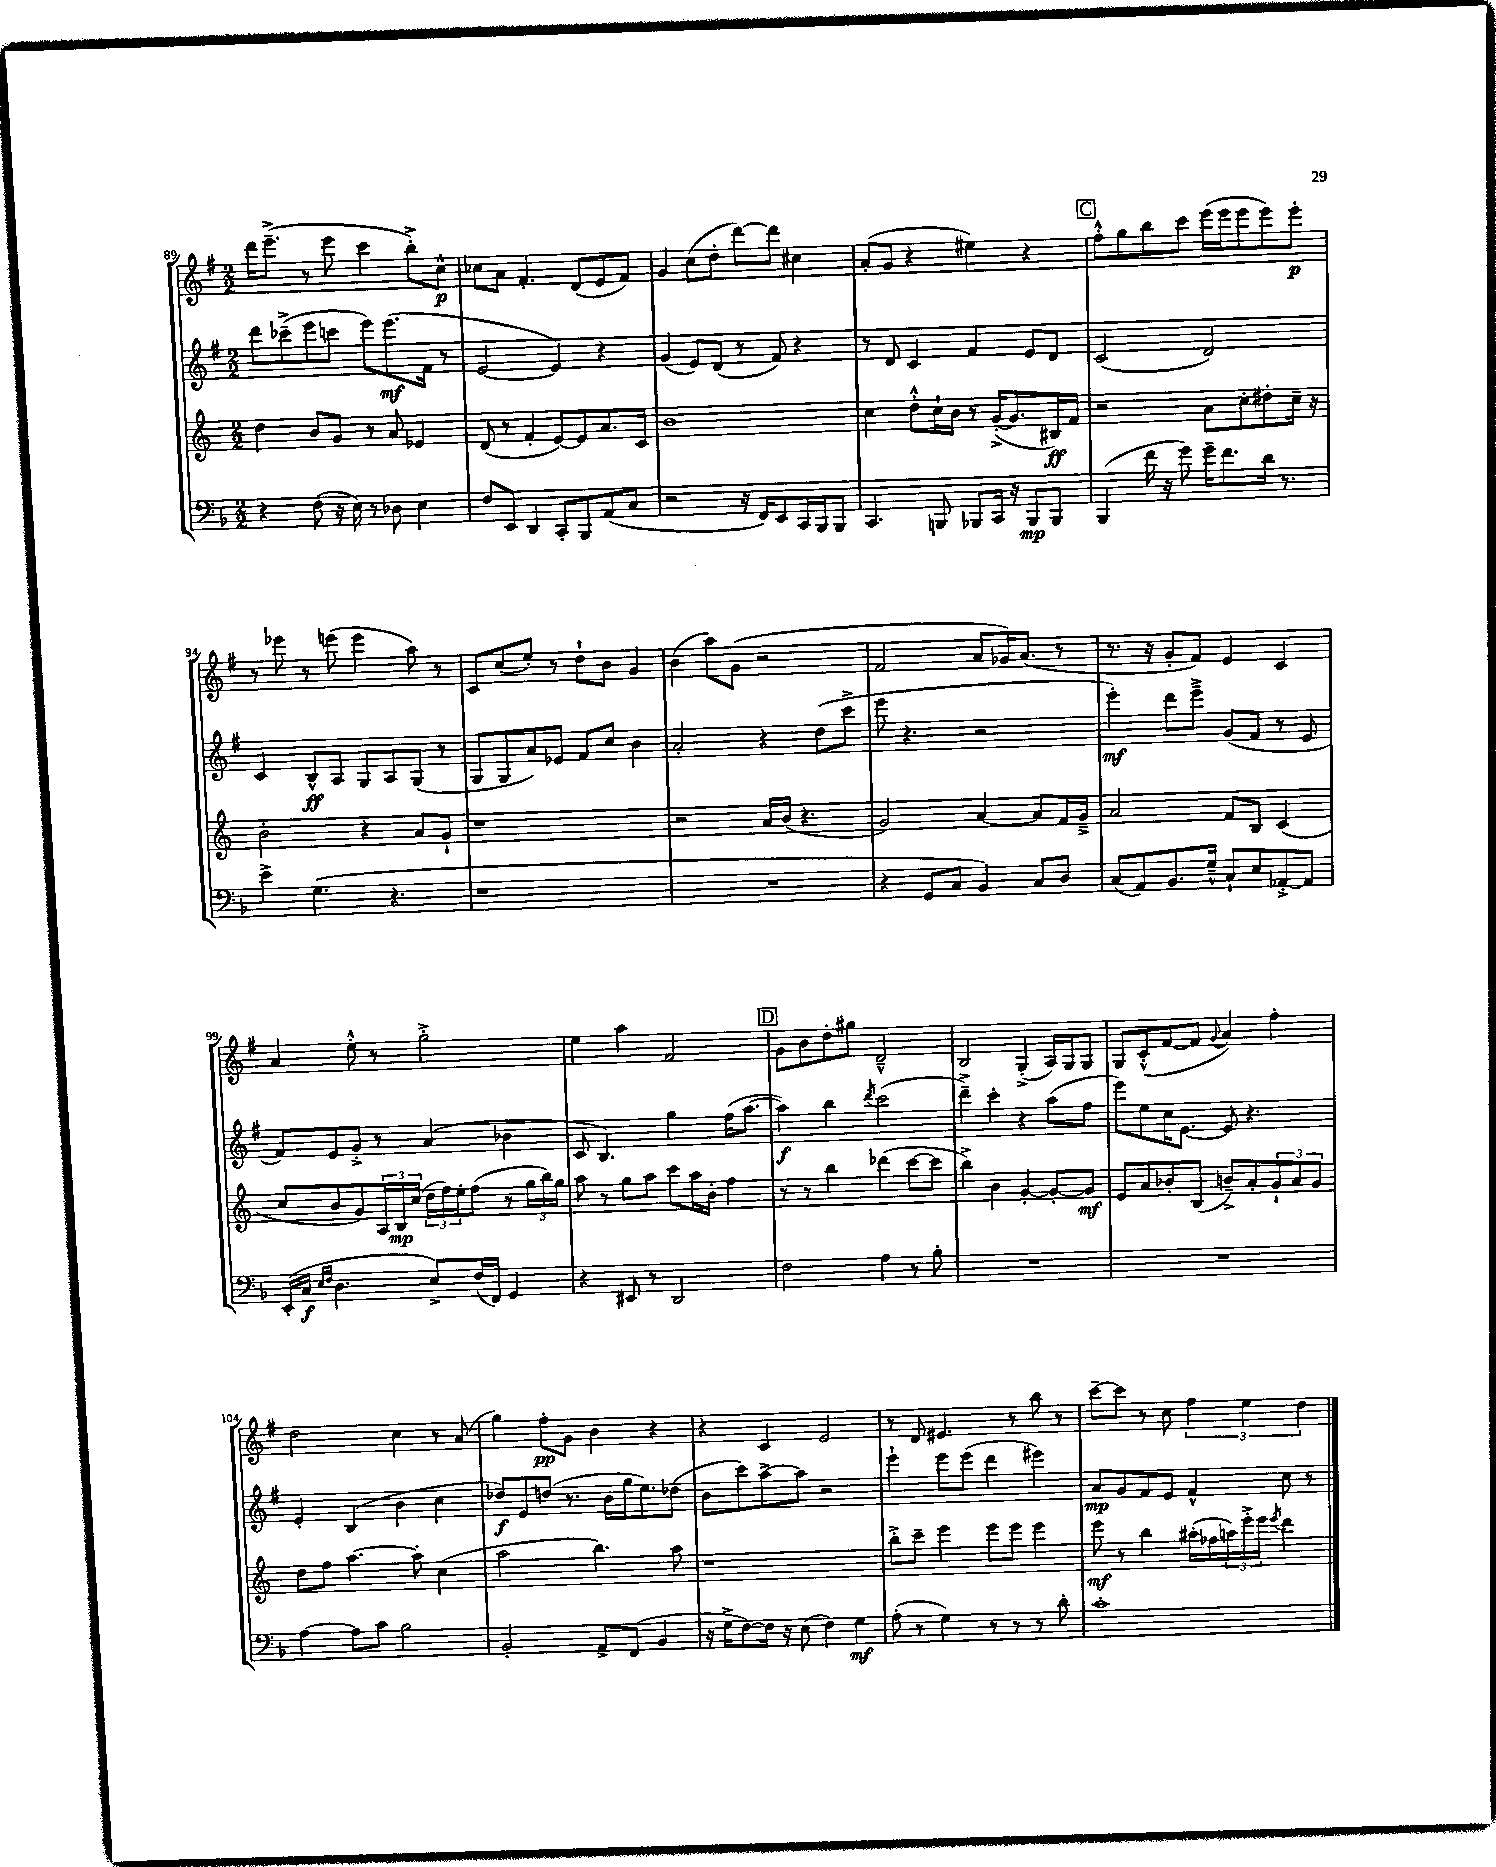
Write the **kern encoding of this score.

**kern	**dynam	**kern	**dynam	**kern	**dynam	**kern	**dynam
*part4	*part4	*part3	*part3	*part2	*part2	*part1	*part1
*staff4	*staff4	*staff3	*staff3	*staff2	*staff2	*staff1	*staff1
*clefF4	*	*clefG2	*	*clefG2	*	*clefG2	*
*k[b-]	*	*k[]	*	*k[f#]	*	*k[f#]	*
*M2/2	*	*M2/2	*	*M2/2	*	*M2/2	*
=89	=89	=89	=89	=89	=89	=89	=89
4r	.	4dd\	.	8ddd\L	.	16ddd\KL	.
.	.	.	.	.	.	(8.eee~^\J	.
.	.	.	.	(8ccc-X~^\	.	.	.
(8F\	.	8b/L	.	8eee\	.	8r	.
16r	.	8g/J	.	8cccn\J	.	8eee\	.
16E\)	.	.	.	.	.	.	.
8r	.	8r	.	8eee\L)	.	4ccc\	.
8D-X\	.	8a/	.	(8.eee\	mf	.	.
4E\	.	4e-X/	.	.	.	8bb'^\L)	.
.	.	.	.	16f#\Jk	.	.	.
.	.	.	.	8r	.	8cc^^\J	p
=90	=90	=90	=90	=90	=90	=90	=90
8F/L	.	(8d/	.	[2e/	.	8cc-X\L	.
8EE/J	.	8r	.	.	.	8a\J	.
4DD/	.	4f'/	.	.	.	4.f#'/	.
8CC'/L	.	[8e/L)	.	4e/])	.	.	.
8BBB-/	.	8e/]	.	.	.	(8d/L	.
(8AA/	.	8.a/	.	4r	.	8e/	.
8C/J	.	.	.	.	.	8f#/J)	.
.	.	16c/Jk	.	.	.	.	.
=91	=91	=91	=91	=91	=91	=91	=91
2r	.	1b	.	(4g/	.	4g/	.
.	.	.	.	8e/L)	.	(8cc\L	.
.	.	.	.	(8d/J	.	8dd'\J	.
16r	.	.	.	8r	.	[8ddd\L)	.
16FF/KL)	.	.	.	.	.	.	.
8EE/	.	.	.	8f#/)	.	8ddd\J]	.
16CC/L	.	.	.	4r	.	4cc#X\	.
16BBB-/J	.	.	.	.	.	.	.
8BBB-/J	.	.	.	.	.	.	.
=92	=92	=92	=92	=92	=92	=92	=92
4.CC/	.	4cc\	.	8r	.	(8a'/L	.
.	.	.	.	8d/	.	8g/J	.
.	.	8dd'^^\L	.	4c/	.	4r	.
8BBBn/	.	16cc`\L	.	.	.	.	.
.	.	16b\JJ	.	.	.	.	.
8BBB-X/L	.	8r	.	4f#/	.	4ee#X\)	.
16CC/Jk	.	([16g'^/KL	.	.	.	.	.
16r	.	8.g/]	.	.	.	.	.
8BBB-/L	mp	.	.	8e/L	.	4r	.
8BBB-/J	.	16B#X/L)	ff	8d/J	.	.	.
.	.	16f/JJ	.	.	.	.	.
!!LO:REH:place=s1:t=C
=93	=93	=93	=93	=93	=93	=93	=93
(4BBB-/	.	2r	.	(2c/	.	8ff#'^^\L	.
.	.	.	.	.	.	8gg\	.
16f\	.	.	.	.	.	8bb\	.
16r	.	.	.	.	.	.	.
8g\)	.	.	.	.	.	8ccc\J	.
16g~\KL	.	8a\L	.	2d/)	.	(16eee\LL	.
8.f\	.	.	.	.	.	16eee\J	.
.	.	8cc'\	.	.	.	8eee\	.
16d\Jk	.	8dd#X'\	.	.	.	8eee\)	.
8.r	.	.	.	.	.	.	.
.	.	16cc~\Jk	.	.	.	8eee'\J	p
.	.	16r	.	.	.	.	.
!!LO:LB:g=z
=94	=94	=94	=94	=94	=94	=94	=94
4e^\	.	2b'\	.	4c/	.	8r	.
.	.	.	.	.	.	8eee-X\	.
(4.G\	.	.	.	8B^^/L	ff	8r	.
.	.	.	.	8A/J	.	(8eeen\	.
.	.	4r	.	8G/L	.	4eee\	.
4.r	.	.	.	8A/	.	.	.
.	.	8a/L	.	(8G/J	.	8aa\)	.
.	.	8g`/J	.	8r	.	8r	.
=95	=95	=95	=95	=95	=95	=95	=95
1r	.	1r	.	8G/L	.	8c/L	.
.	.	.	.	8G/	.	(8cc/	.
.	.	.	.	8a/)	.	8ee'/J)	.
.	.	.	.	8e-X/J	.	8r	.
.	.	.	.	8f#/L	.	8dd`\L	.
.	.	.	.	8cc/J	.	8b\J	.
.	.	.	.	4b\	.	4g/	.
=96	=96	=96	=96	=96	=96	=96	=96
1r	.	2r	.	2a'/	.	(4b\	.
.	.	.	.	.	.	8aa\L)	.
.	.	.	.	.	.	(8g\J	.
.	.	16a/LL	.	4r	.	2r	.
.	.	(16b/JJ	.	.	.	.	.
.	.	4.r	.	.	.	.	.
.	.	.	.	(8dd\L	.	.	.
.	.	.	.	8ccc^\J	.	.	.
=97	=97	=97	=97	=97	=97	=97	=97
4r	.	2g/)	.	8eee\	.	2f#/	.
.	.	.	.	4.r	.	.	.
8GG/L	.	.	.	.	.	.	.
8C/J	.	.	.	.	.	.	.
4BB-/)	.	[4a/	.	2r	.	8a/L	.
.	.	.	.	.	.	16g-X/K)	.
.	.	.	.	.	.	(8.a/J	.
8C/L	.	8a/L]	.	.	.	.	.
8D/J	.	16f/L	.	.	.	8r	.
.	.	16g~^/JJ	.	.	.	.	.
=98	=98	=98	=98	=98	=98	=98	=98
(8C/L	.	2a/	.	4eee'\)	mf	8.r	.
8AA/)	.	.	.	.	.	.	.
.	.	.	.	.	.	16r	.
8.BB-/	.	.	.	8ddd\L	.	8g'/L	.
.	.	.	.	8eee~^\J	.	8f#/J)	.
16G~^^/Jk	.	.	.	.	.	.	.
8C`/L	.	8f/L	.	(8g/L	.	4e/	.
8E/	.	8B/J	.	8f#/J	.	.	.
[8AA-X'^/	.	(4c/	.	8r	.	4c/	.
8AA-/J]	.	.	.	8e/	.	.	.
!!LO:LB:g=z
=99	=99	=99	=99	=99	=99	=99	=99
(16EE'/LL	.	8cc/L	.	8f#/L)	.	4a/	.
16C/JJ	f	.	.	.	.	.	.
16qqE/LL	.	.	.	.	.	.	.
16qqF/JJ	.	.	.	.	.	.	.
4.D\	.	8b/	.	8e/	.	.	.
.	.	8g/)	.	8g'^/J	.	8ee'^^\	.
.	.	24A/L	.	8r	.	8r	.
.	.	24B/	mp	.	.	.	.
.	.	(24cc/JJ	.	.	.	.	.
8E^/L)	.	24dd\LL	.	(4a/	.	2gg'^\	.
.	.	24ff\)	.	.	.	.	.
.	.	24ee'\J	.	.	.	.	.
(16F/L	.	(8ff\J	.	.	.	.	.
16FF/JJ)	.	.	.	.	.	.	.
4GG/	.	8r	.	4b-X\	.	.	.
.	.	24gg\LL	.	.	.	.	.
.	.	24bb\)	.	.	.	.	.
.	.	24gg\JJ	.	.	.	.	.
=100	=100	=100	=100	=100	=100	=100	=100
4r	.	8aa\	.	8c/	.	4ee\	.
.	.	8r	.	4.B/)	.	.	.
8EE#X/	.	8gg\L	.	.	.	4aa\	.
8r	.	8aa\J	.	.	.	.	.
2DD/	.	8ccc\L	.	4gg\	.	2f#/	.
.	.	16aa\L	.	.	.	.	.
.	.	16b'\JJ	.	.	.	.	.
.	.	4ff\	.	(16ff#\KL	.	.	.
.	.	.	.	[8.aa\J	.	.	.
!!LO:REH:place=s1:t=D
=101	=101	=101	=101	=101	=101	=101	=101
2F\	.	8r	.	4aa\])	f	8g\L	.
.	.	8r	.	.	.	8b\	.
.	.	4bb\	.	4bb\	.	8dd'\	.
.	.	.	.	.	.	8gg#X\J	.
.	.	.	.	8qddd/	.	.	.
4A\	.	(4ddd-X\	.	(2ccc\	.	2d~^^/	.
8r	.	[8ccc\L	.	.	.	.	.
8B-'\	.	8ccc\J]	.	.	.	.	.
=102	=102	=102	=102	=102	=102	=102	=102
1r	.	4bb^\)	.	4ddd~^\)	.	2B/	.
.	.	4b\	.	4ccc'\	.	.	.
.	.	[4g'/	.	4r	.	(4G'^/	.
.	.	8g'/L_	.	(8aa\L	.	16A/LL)	.
.	.	.	.	.	.	16G/J	.
.	.	8g/J]	mf	8ff#\J	.	8G/J	.
=103	=103	=103	=103	=103	=103	=103	=103
1r	.	8e/L	.	8eee\L)	.	8G/L	.
.	.	8a/	.	8ee\	.	(8c'^^/	.
.	.	8b-X'/	.	16cc\K	.	[8f#/	.
.	.	.	.	[8.e\J	.	.	.
.	.	(8B/J	.	.	.	8f#/J]	.
.	.	.	.	.	.	8qqg/	.
.	.	8bn~^/L)	.	8e/]	.	4a/)	.
.	.	8a'/	.	4.r	.	.	.
.	.	12g`/	.	.	.	4ff#'\	.
.	.	12a/	.	.	.	.	.
.	.	12g/J	.	.	.	.	.
!!LO:LB:g=z
=104	=104	=104	=104	=104	=104	=104	=104
[4A\	.	8dd\L	.	4e'/	.	2dd\	.
.	.	8ff\J	.	.	.	.	.
8A\L]	.	[4.aa\	.	(4B/	.	.	.
8c\J	.	.	.	.	.	.	.
2B-\	.	.	.	4b\	.	4cc\	.
.	.	8aa'\]	.	.	.	.	.
.	.	(4cc\	.	4cc\	.	8r	.
.	.	.	.	.	.	(8a/	.
=105	=105	=105	=105	=105	=105	=105	=105
2BB-'/	.	2aa\	.	8dd-X/L)	f	4gg\)	.
.	.	.	.	8e/	.	.	.
.	.	.	.	(8ddn/J	.	8ff#'\L	pp
.	.	.	.	8.r	.	8g\J	.
8AA^/L	.	4.bb\)	.	.	.	4b\	.
.	.	.	.	16b\LL	.	.	.
(8FF/J	.	.	.	16gg\J	.	.	.
.	.	.	.	8.ee\)	.	.	.
4BB-/	.	.	.	.	.	4r	.
.	.	8aa\	.	(8dd-X\J	.	.	.
=106	=106	=106	=106	=106	=106	=106	=106
16r	.	1r	.	8b\L	.	4r	.
16G^\KL	.	.	.	.	.	.	.
[8F\)	.	.	.	8ccc\)	.	.	.
16F\Jk]	.	.	.	[8aa^\	.	4c/	.
16r	.	.	.	.	.	.	.
(8E\	.	.	.	8aa\J]	.	.	.
4F\)	.	.	.	2r	.	2e/	.
4G\	mf	.	.	.	.	.	.
=107	=107	=107	=107	=107	=107	=107	=107
(8A'\	.	8bb'^\L	.	4eee`\	.	8r	.
8r	.	8ccc~\J	.	.	.	8d/	.
4G\)	.	4eee\	.	8eee\L	.	4.e#X/	.
.	.	.	.	(8eee\J	.	.	.
8r	.	8eee\L	.	4ddd\	.	.	.
8r	.	8eee\J	.	.	.	8r	.
8r	.	4eee\	.	4eee#X\)	.	8bb\	.
8d'\	.	.	.	.	.	8r	.
=108	=108	=108	=108	=108	=108	=108	=108
1c'	.	8eee\	mf	8a/L	mp	[8ccc~\L	.
.	.	8r	.	8g/	.	8ccc\J]	.
.	.	4bb\	.	8f#/	.	8r	.
.	.	.	.	8e/J	.	8cc\	.
.	.	(16aa#X'\LL	.	4f#^^/	.	6ff#\	.
.	.	16ff-X\	.	.	.	.	.
.	.	24aan\)	.	.	.	.	.
.	.	24eee'^\	.	.	.	6ee\	.
.	.	24eee\JJ	.	.	.	.	.
.	.	8qeee/	.	.	.	.	.
.	.	4ddd\	.	8cc\	.	.	.
.	.	.	.	.	.	6dd\	.
.	.	.	.	8r	.	.	.
==	==	==	==	==	==	==	==
*-	*-	*-	*-	*-	*-	*-	*-
